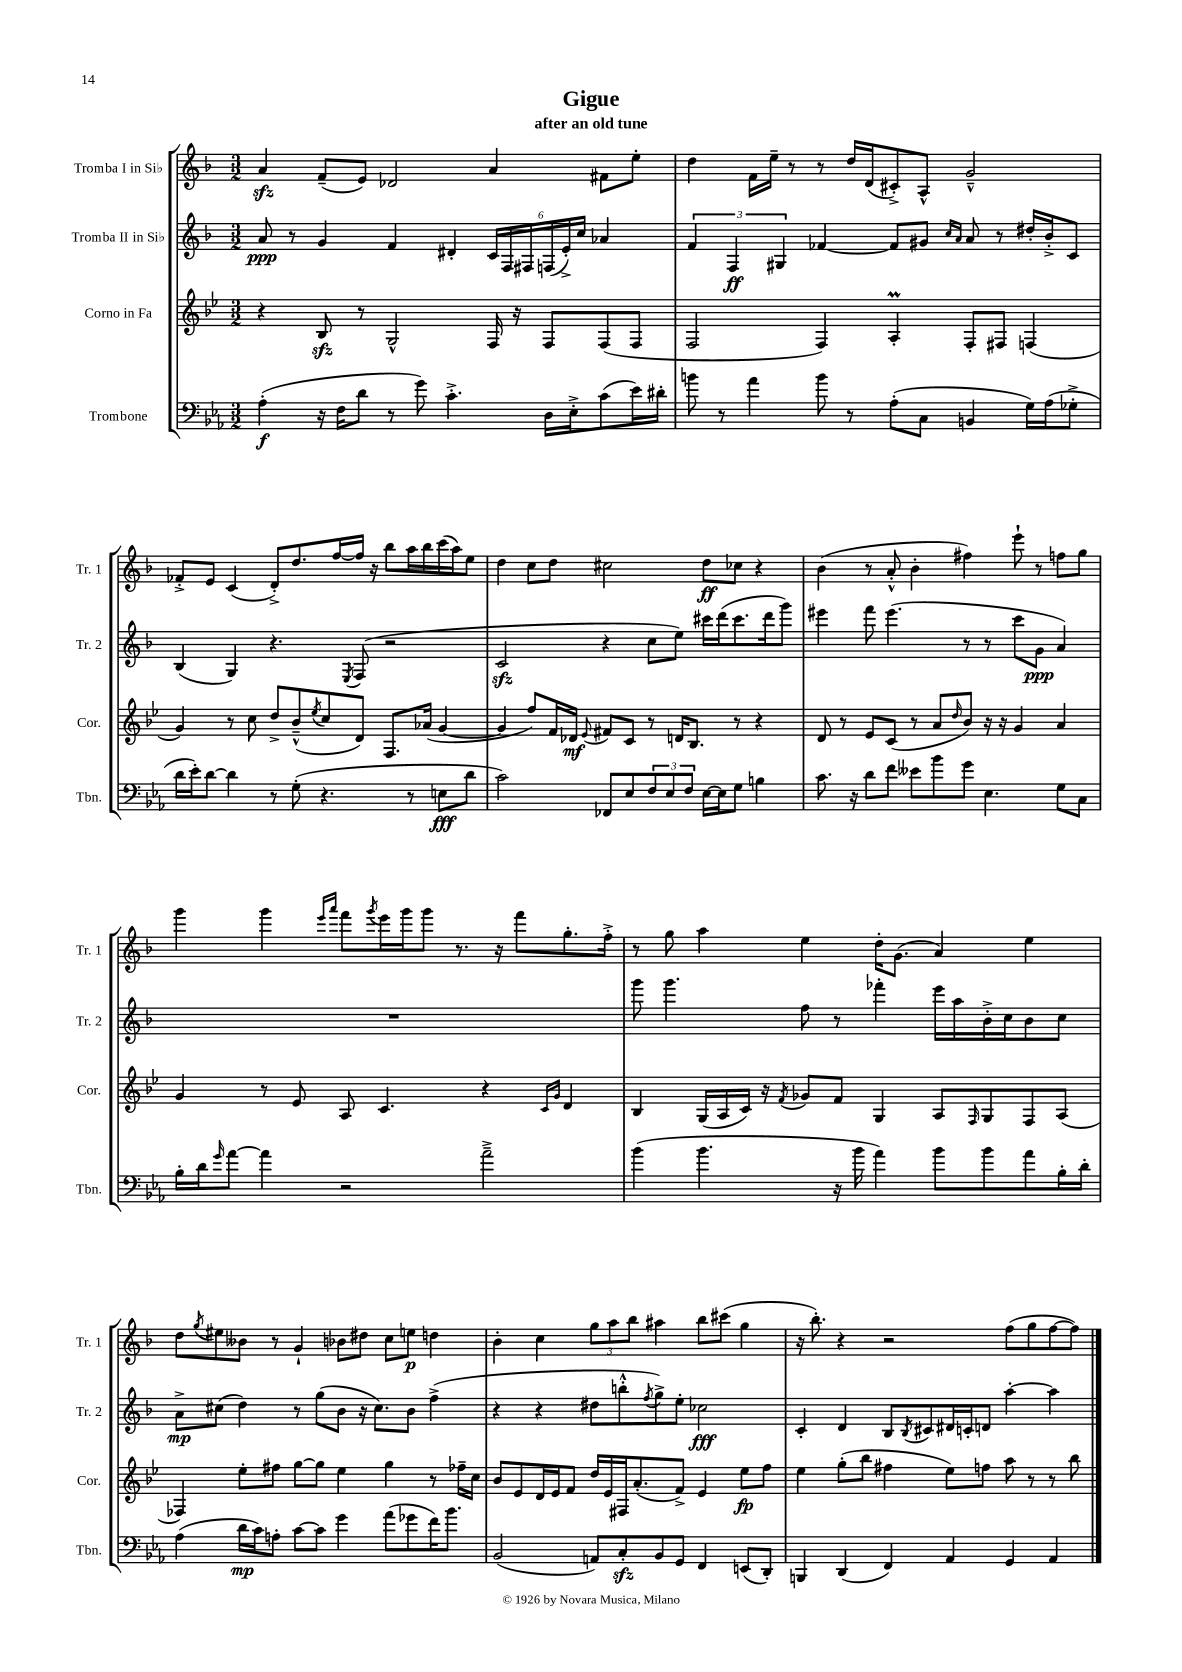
\header { title = "Gigue" subtitle = "after an old tune" }
<<
\new StaffGroup <<
\new Staff = "s0" \with { instrumentName = "Tromba I in Sib" shortInstrumentName = "Tr. 1" } {
    \clef treble \key f \major \numericTimeSignature \time 3/2
    a'4\sfz f'8--( e'8) des'2 a'4 fis'8 e''8-. |
    d''4 f'16 e''16-- r8 r8 d''16 d'16( cis'8-.->) a8-^ g'2---^ |
    fes'8-.-> e'8 c'4( d'8-.->) d''8. f''16~ f''16 r16 bes''8 a''16 bes''16 c'''16( a''16) e''8 |
    d''4 c''8 d''8 cis''2 d''8\ff ces''8 r4 |
    bes'4( r8 a'8-.-^ bes'4-. fis''4) e'''8-! r8 f''8 g''8 |
    g'''4 g'''4 \grace { e'''16 a'''16 } f'''8 \acciaccatura { g'''8 } e'''16 g'''16 g'''8 r8. r16 f'''8 g''8.-. f''16-.-> |
    r8 g''8 a''4 e''4 d''16-. g'8.( a'4) e''4 |
    d''8 \acciaccatura { g''8 } eis''8 beses'8 r8 g'4-! bes'8 dis''8 c''8 e''8\p d''4 |
    bes'4-. c''4 \tuplet 3/2 { g''8 a''8 bes''8 } ais''4 bes''8 cis'''8( g''4 |
    r16 bes''8.-.) r4 r2 f''8( g''8 f''8~ f''8) \bar "|." |
}
\new Staff = "s1" \with { instrumentName = "Tromba II in Sib" shortInstrumentName = "Tr. 2" } {
    \clef treble \key f \major \numericTimeSignature \time 3/2
    a'8\ppp r8 g'4 f'4 dis'4-. \tuplet 6/4 { c'16 f16 fis16 f16( e'16-.->) c''16 } aes'4 |
    \tuplet 3/2 { f'4 f4\ff gis4 } fes'4~ fes'8 gis'8 \grace { c''16 a'16 } a'8 r8 dis''16-. bes'16-.-> c'8 |
    bes4( g4) r4. \acciaccatura { e8 } f8( r2 |
    c'2\sfz r4 c''8 e''8) cis'''16 d'''16( cis'''8. d'''16 g'''8) |
    eis'''4 f'''8 eis'''4.( r8 r8 c'''8 g'8\ppp a'4) |
    R1. |
    g'''8 g'''4. f''8 r8 fes'''4-. e'''16 a''16 bes'16-.-> c''16 bes'8 c''8 |
    a'8->\mp cis''8( d''4) r8 g''8( bes'8 r16 cis''8.) bes'8 f''4->( |
    r4 r4 dis''8 b''8-.-^ \acciaccatura { f''8 } g''8->) e''8-. ces''2\fff |
    c'4-. d'4 bes8 \acciaccatura { bes8 } cis'8 dis'16 c'16-. d'8 a''4~-. a''4 \bar "|." |
}
\new Staff = "s2" \with { instrumentName = "Corno in Fa" shortInstrumentName = "Cor." } {
    \clef treble \key bes \major \numericTimeSignature \time 3/2
    r4 bes8\sfz r8 g2-^ f16 r16 f8 f8( f8 |
    f2 f4) a4-.\prall f8-. fis8 f4( |
    g'4) r8 c''8 d''8-> bes'8---^( \acciaccatura { ees''8 } c''8 d'8) f8. aes'16( g'4~ |
    g'4 f''8) f'16 des'16\mf \appoggiatura { ees'8 } fis'8 c'8 r8 d'16 bes8. r8 r4 |
    d'8 r8 ees'8 c'8( r8 a'8 \grace { d''16 } bes'8) r16 r16 g'4 a'4 |
    g'4 r8 ees'8 a8 c'4. r4 \grace { c'16 g'16 } d'4 |
    bes4 g16( a16 c'16) r16 \acciaccatura { f'8 } ges'8 f'8 g4 a8 \grace { f16 } g8 f8 a8( |
    fes4) ees''8-. fis''8 g''8~ g''8 ees''4 g''4 r8 fes''16-- c''16 |
    bes'8 ees'8 d'16 ees'16 f'8 d''16 ees'16 fis16 a'8.-.( f'8->) ees'4 ees''8\fp f''8 |
    ees''4 g''8-.( bes''8 fis''4 ees''8) f''8 a''8 r8 r8 bes''8 \bar "|." |
}
\new Staff = "s3" \with { instrumentName = "Trombone" shortInstrumentName = "Tbn." } {
    \clef bass \key ees \major \numericTimeSignature \time 3/2
    aes4-.\f( r16 f16 d'8 r8 g'8) c'4.-.-> d16 ees16-.-> c'8( ees'16) dis'16-. |
    b'8 r8 aes'4 b'8 r8 aes8-.( c8 b,4 g16) aes16( ges8-.-> |
    d'16 ees'16-.) d'8~ d'4 r8 g8-.( r4. r8 e8\fff d'8 |
    c'2) fes,8 ees8 \tuplet 3/2 { f8 ees8 f8 } ees16~ ees16 g8 b4 |
    c'8. r16 d'8 f'8 eeses'8 bes'8 g'8 ees4. g8 c8 |
    bes16-. d'16 \grace { g'16 } aes'8~ aes'4 r2 aes'2---> |
    bes'4( bes'4. r16 bes'16 aes'4) bes'8 bes'8 aes'8 bes16-. d'16-. |
    aes4( d'16\mp c'16) a8-. c'8~ c'8 g'4 aes'8( ges'8 f'16) bes'8. |
    bes,2( a,8) c8-.\sfz bes,8 g,8 f,4 e,8( d,8-.) |
    b,,4 d,4( f,4) aes,4 g,4 aes,4 \bar "|." |
}
>>
>>
\layout { \context { \Score \remove "Bar_number_engraver" } }
